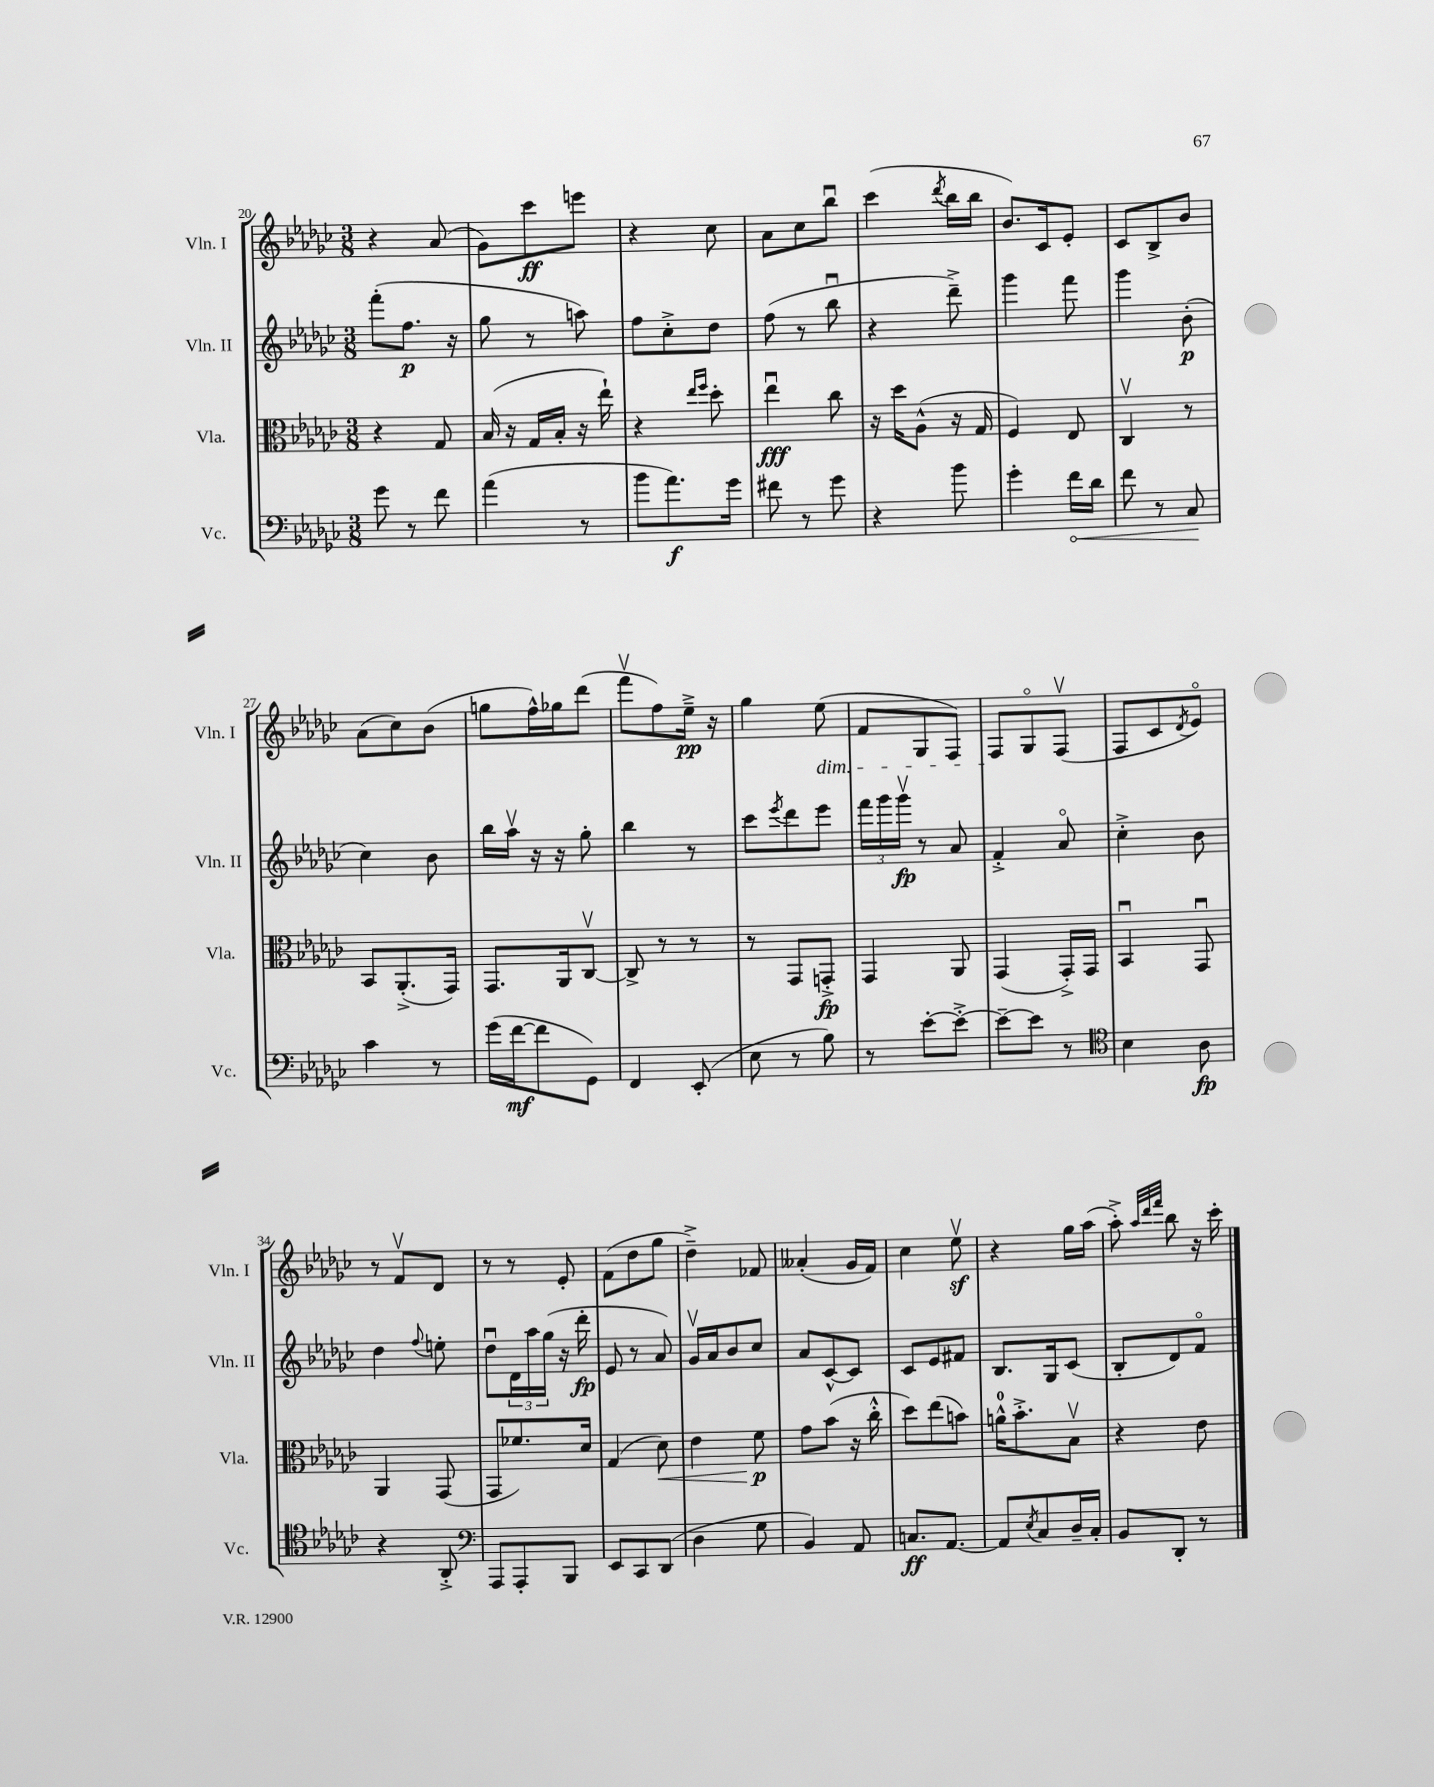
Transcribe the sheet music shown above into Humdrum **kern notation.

**kern	**kern	**kern	**kern
*staff4	*staff3	*staff2	*staff1
*clefF4	*clefC3	*clefG2	*clefG2
*k[b-e-a-d-g-c-]	*k[b-e-a-d-g-c-]	*k[b-e-a-d-g-c-]	*k[b-e-a-d-g-c-]
*M3/8	*M3/8	*M3/8	*M3/8
8g-\	4r	(8fff'\L	4r
8r	.	8.ff\J	.
8f\	8G-/	.	(8a-/
.	.	16r	.
=	=	=	=
(4a-\	(16B-/	8gg-\	8g-\L)
.	16r	.	.
.	16G-/LL	8r	8ccc-\
.	16B-'/JJ	.	.
8r	16r	8aa\)	8eee\J
.	16ee-`\)	.	.
=	=	=	=
8b-\L	4r	8ff\L	4r
8.a-\)	.	8cc-'^\	.
.	16qqee-/LL	.	.
.	16qqff/JJ	.	.
.	8dd-'\	8dd-\J	8cc-\
16g-\Jk	.	.	.
=	=	=	=
8f#\	4ee-u\	(8ff\	8a-\L
8r	.	8r	8cc-\
8g-\	8cc-\	8bb-u\	8bb-u\J
=	=	=	=
4r	16r	4r	(4ccc-\
.	16dd-\LK	.	.
.	(8A-^^\J	.	.
.	.	.	8qddd-/
8b-\	16r	8ddd-~^\)	16bb-\LL
.	16G-/	.	16bb-\JJ
=	=	=	=
4g-'\	4F/)	4ggg-\	8.b-/L)
.	.	.	16c-/k
16f\LL	8E-/	8fff\	8e-'/J
16d-\JJ	.	.	.
=	=	=	=
8f\	4C-v/	4ggg-\	8c-/L
8r	.	.	8B-^/
8C-/	8r	(8b-'\	8b-/J
=	=	=	=
4c-\	8BB-/L	4cc-\)	(8a-\L
.	(8.AA-'^/	.	8cc-\)
8r	.	8b-\	(8b-\J
.	16GG-/Jk)	.	.
=	=	=	=
(16g-\LL	8.GG-/L	16bb-\LL	8gg\L
[16f\J	.	16aa-v\JJ	.
8f\]	.	16r	16ff^^\L)
.	16AA-/k	16r	16gg-\J
8GG-\J)	[8C-v/J	8gg-'\	(8ddd-\J
=	=	=	=
4FF/	8C-^/]	4bb-\	8fffv\L
.	8r	.	8ff\)
(8EE-'/	8r	8r	16ee-~^\Jk
.	.	.	16r
=	=	=	=
8E-\	8r	8ccc-\L	4gg-\
.	.	8qeee-/	.
8r	8GG-/L	8ddd-\	.
8B-\)	8GG'^/J	8eee-\J	(8ee-\
=	=	=	=
8r	4GG-/	24fff\LL	8f/L
.	.	24ggg-\	.
.	.	24ggg-v\JJ	.
[8e-'\L	.	8r	8G-/
8e-'^\_J	8AA-/	8a-/	8F/J)
=	=	=	=
8e-~\_L	(4GG-/	4f'^/	8F/L
8e-\]J	.	.	8G-o/
8r	16GG-'^/LL)	8a-o/	(8Fv/J
.	16GG-/JJ	.	.
=	=	=	=
*clefC4	*	*	*
4B-\	4BB-u/	4cc-'^\	8F/L
.	.	.	8c-/
.	.	.	8qd-/
8A-\	8GG-u/	8b-\	8e-o/J)
=	=	=	=
4r	4AA-/	4dd-\	8r
.	.	.	8fv/L
.	.	8qqff/	.
8AA-'^/	(8GG-/	8ee'\	8d-/J
=	=	=	=
*clefF4	*	*	*
8AAA-/L	8GG-/L	8dd-u\L	8r
8AAA-'/	8.f-/)	24d-\L	8r
.	.	24aa-\	.
.	.	(24gg-\JJ	.
8BBB-/J	.	16r	8e-'/
.	16d-/Jk	16ddd-'\	.
=	=	=	=
8EE-/L	(4G-/	8e-/	(8f\L
8CC-/	.	8r	8dd-\
(8DD-/J	8d-\)	8a-/)	8gg-\J
=	=	=	=
4D-\	4e-\	16g-v/LL	4dd-~^\)
.	.	16a-/J	.
.	.	8b-/	.
8G-\	8f\	8cc-/J	8f-/
=	=	=	=
4BB-/)	8g-\L	8a-/L	(4a--'/
.	(8b-\J	[8c-^^/	.
8AA-/	16r	8c-/]J	16g-/LL
.	16cc-'^^\	.	16f/JJ)
=	=	=	=
8.C/L	8dd-\L)	8c-/L	4cc-\
.	(8ee-\	8e-/	.
[8.AA-/J	.	.	.
.	8b\J)	8f#/J	8ee-v\
=	=	=	=
8AA-/]L	16a^^\LK	8.B-/L	4r
.	8.b-'^\	.	.
8qE-/	.	.	.
8C-/	.	.	.
.	.	16G-/k	.
16D-~/L	8B-v\J	(8c-/J	16gg-\LL
16C-'/JJ	.	.	(16aa-\JJ
=	=	=	=
8BB-/L	4r	8B-'/L	8aa-'^\)
.	.	.	32qqaa-/LLL
.	.	.	32qqddd-/
.	.	.	32qqfff/JJJ
8DD-'/J	.	8d-/)	8bb-\
8r	8e-\	8fo/J	16r
.	.	.	16ccc-'\
==	==	==	==
*-	*-	*-	*-
